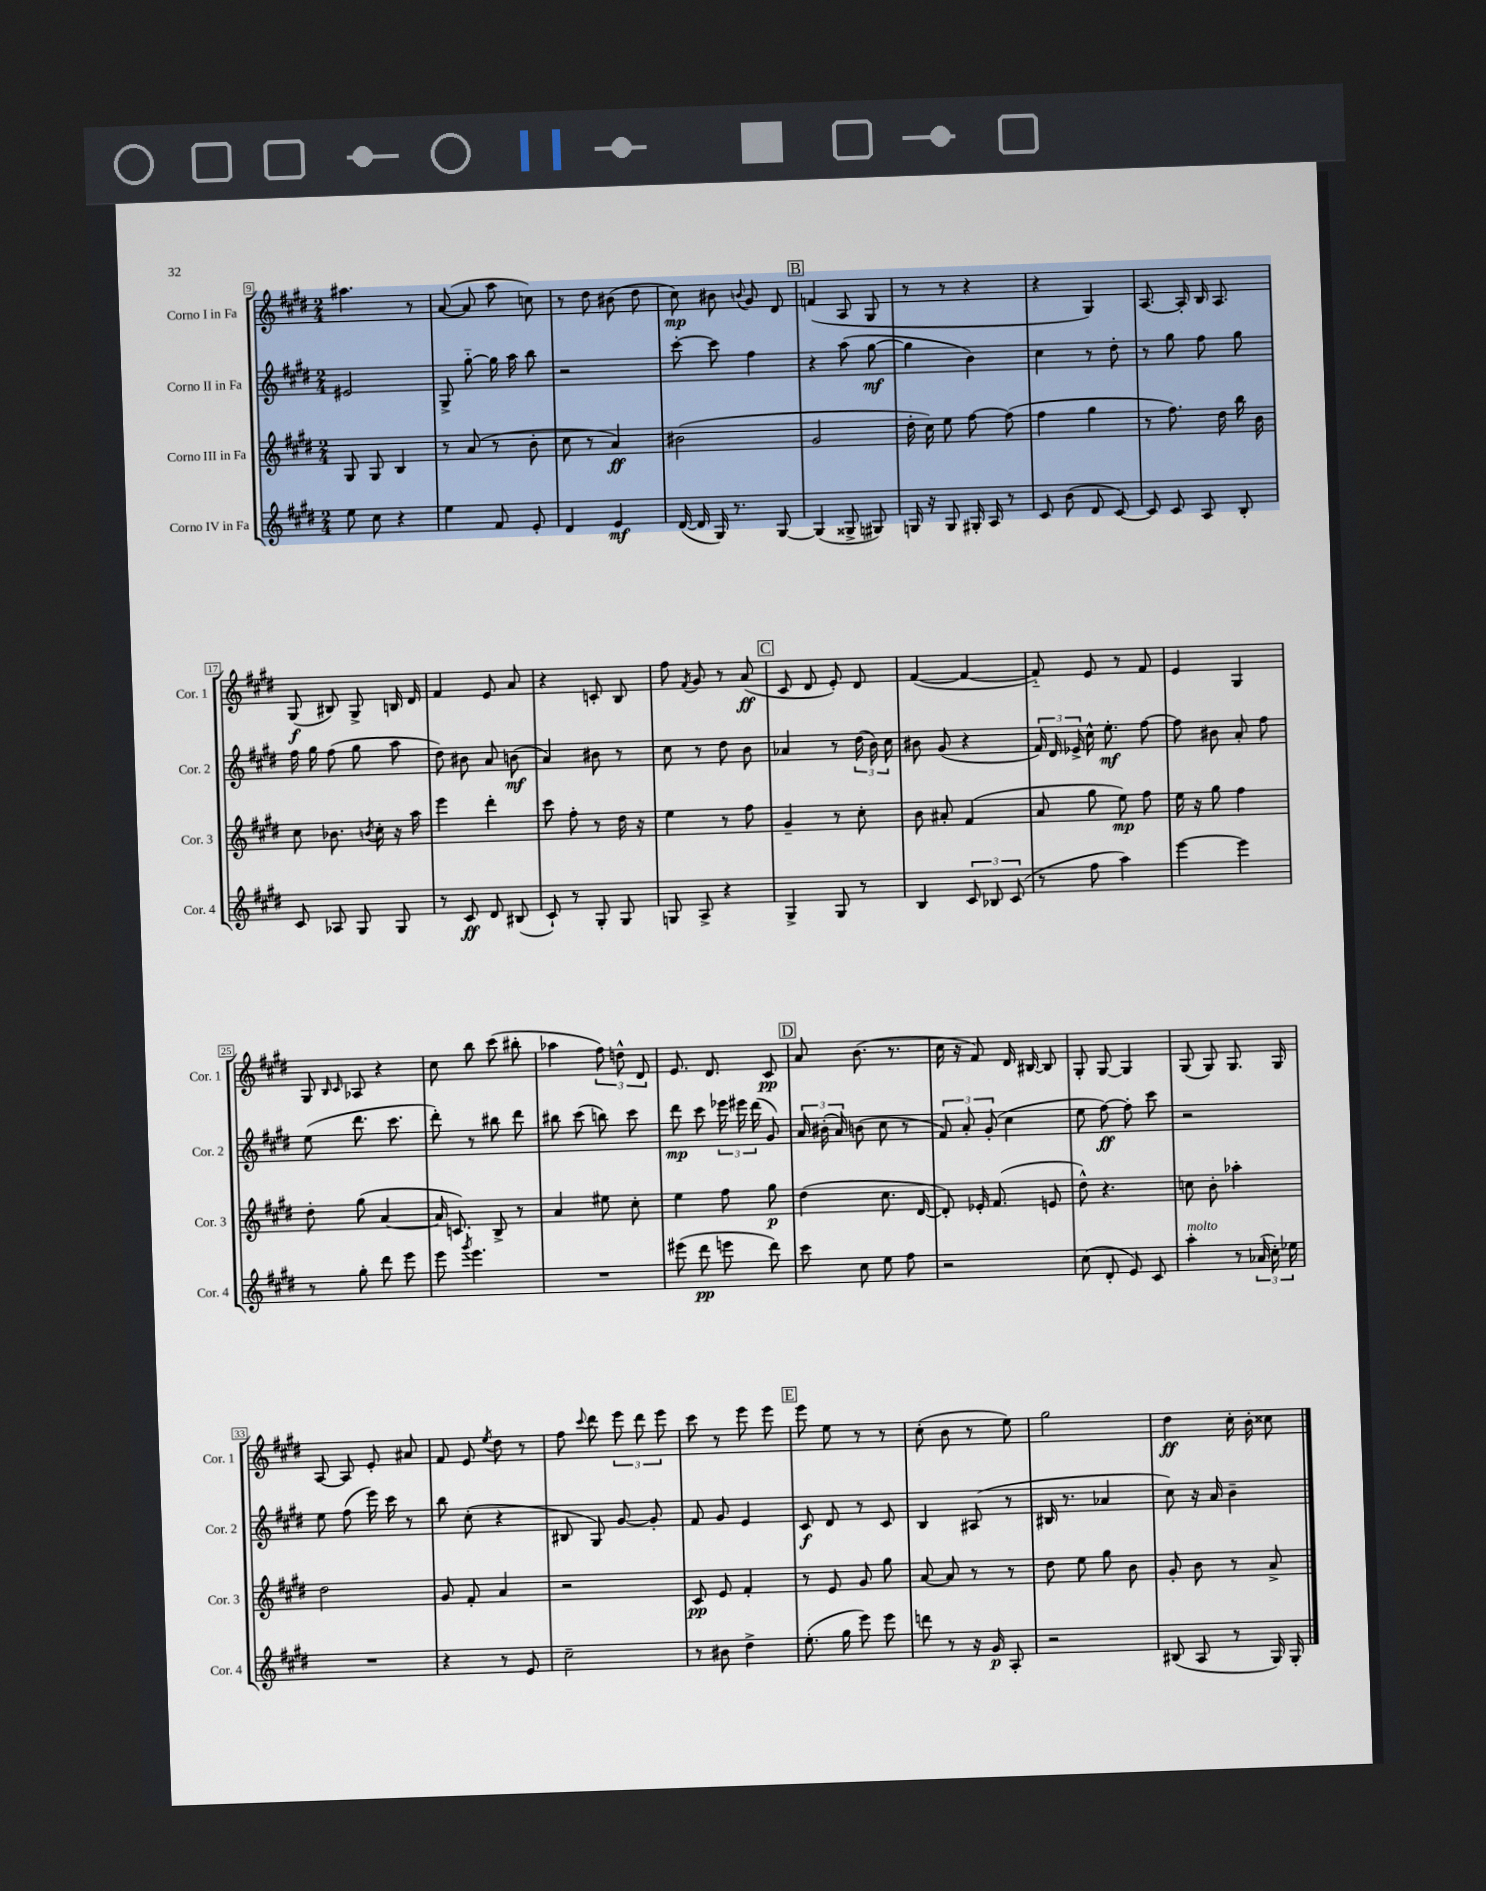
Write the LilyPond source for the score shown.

<<
\new StaffGroup <<
\new Staff = "s0" \with { instrumentName = "Corno I in Fa" shortInstrumentName = "Cor. 1" } {
    \clef treble \key e \major \numericTimeSignature \time 2/4
    \autoBeamOff ais''4. r8 |
    a'8~( a'8 a''8 c''8) |
    r8 dis''8 bis'8( dis''8 |
    cis''8\mp) bis'8 \appoggiatura { b'8 } gis'8 dis'8 |
    \mark \markup { \box "B" } f'4( a8 gis8 |
    r8 r8 r4 |
    r4 gis4) |
    a8.~ a16-. b16 a8. |
    gis8\f( bis8) gis8-> b16 dis'16 |
    fis'4 e'8 a'8 |
    r4 c'8-. b8 |
    fis''8 \acciaccatura { fis'8 } gis'8 r8 a'8\ff( |
    \mark \markup { \box "C" } cis'8 dis'8 e'8-.) dis'8 |
    fis'4~( fis'4~ |
    fis'8-_) e'8 r8 fis'8 |
    e'4 gis4 |
    gis8 \grace { b16 cis'16 } aes8 r4 |
    cis''8 b''8 cis'''8( bis''8-. |
    aes''4 \tuplet 3/2 { fis''8) d''8-^ dis'8 } |
    e'8. dis'8. cis'8\pp |
    \mark \markup { \box "D" } a'8 b'8.( r8. |
    cis''16 r16 fis'8) dis'16 bis16~ bis8 |
    gis8-. gis8~ gis4 |
    gis8( gis8) gis8. gis16 |
    a8~ a8 e'8-. ais'8 |
    fis'8 e'8 \acciaccatura { e''8 } dis''8 r8 |
    fis''8 \appoggiatura { cis'''8 } dis'''8 \tuplet 3/2 { e'''8 dis'''8 e'''8 } |
    cis'''8 r8 e'''8 e'''8 |
    \mark \markup { \box "E" } e'''8 e''8 r8 r8 |
    cis''8-.( b'8 r8 e''8) |
    gis''2 |
    dis''4\ff cis''16-. b'16-. cisis''8 \bar "|." |
}
\new Staff = "s1" \with { instrumentName = "Corno II in Fa" shortInstrumentName = "Cor. 2" } {
    \clef treble \key e \major \numericTimeSignature \time 2/4
    \autoBeamOff eis'2 |
    gis8-> gis''8~-_ gis''16 a''16 b''8 |
    r2 |
    cis'''8~-. cis'''8 fis''4 |
    \mark \markup { \box "B" } r4 a''8( gis''8~\mf |
    gis''4 b'4) |
    cis''4 r8 dis''8-. |
    r8 gis''8 fis''8 gis''8 |
    fis''16 gis''16 fis''8( gis''8 a''8 |
    dis''8) bis'8 a'8 b'8\mf( |
    a'4) bis'8 r8 |
    cis''8 r8 dis''8 b'8 |
    \mark \markup { \box "C" } aes'4 r8 \tuplet 3/2 { dis''16( b'16) cis''16 } |
    bis'8 gis'8( r4 |
    \tuplet 3/2 { fis'16) dis'16 ees'16-> } cis''16-^ e''8.-.\mf fis''8~ |
    fis''8 bis'8 a'8-. fis''8 |
    e''8( dis'''8. cis'''8. |
    dis'''8-.) r8 bis''8 dis'''8 |
    bis''8 cis'''8( b''8) cis'''8 |
    dis'''8\mp cis'''8 \tuplet 3/2 { ees'''16 eis'''16 dis'''16( } gis'8) |
    \mark \markup { \box "D" } \tuplet 3/2 { a'16 bis'16-.( a'16) } b'8( cis''8 r8 |
    \tuplet 3/2 { fis'8) a'8-. gis'8-.( } cis''4 |
    e''8 fis''8~\ff) fis''8-. cis'''8 |
    r2 |
    e''8 fis''8( e'''16) cis'''16 r8 |
    b''8 cis''8-.( r4 |
    bis8 gis8) gis'8~ gis'8-. |
    fis'8 gis'8 e'4 |
    \mark \markup { \box "E" } cis'8\f dis'8 r8 cis'8 |
    b4 ais8( r8 |
    bis16 r8. aes'4 |
    cis''8) r16 a'16 b'4-- \bar "|." |
}
\new Staff = "s2" \with { instrumentName = "Corno III in Fa" shortInstrumentName = "Cor. 3" } {
    \clef treble \key e \major \numericTimeSignature \time 2/4
    \autoBeamOff gis8 gis8 b4 |
    r8 a'8( r8 b'8-. |
    cis''8 r8 a'4\ff) |
    bis'2( |
    \mark \markup { \box "B" } gis'2 |
    dis''16-. cis''16) e''8 fis''8~ fis''8( |
    fis''4 gis''4 |
    r8 fis''8.) dis''16 b''16 b'16 |
    cis''8 bes'8. \acciaccatura { b'8 } cis''16-. r16 a''16 |
    e'''4 dis'''4-. |
    cis'''8 fis''8-. r8 dis''16 r16 |
    e''4 r8 fis''8 |
    \mark \markup { \box "C" } gis'4-- r8 cis''8-. |
    b'8 ais'8-. fis'4( |
    a'8 gis''8 e''8\mp) fis''8 |
    e''16 r16 gis''8 fis''4 |
    dis''8-. gis''8( a'4~ |
    a'16 c'8.) b8-> r8 |
    a'4 eis''8 cis''8-. |
    e''4 fis''8 gis''8\p |
    \mark \markup { \box "D" } dis''4( cis''8. dis'16~ |
    dis'8-.) ees'16-. fis'8.( e'8 |
    dis''8-^) r4. |
    c''8 b'8-. aes''4-. |
    dis''2 |
    gis'8 fis'8-. a'4 |
    r2 |
    cis'8\pp e'8 fis'4-. |
    \mark \markup { \box "E" } r8 e'8 gis'8 gis''8 |
    a'8~ a'8 r8 r8 |
    dis''8 e''8 gis''8 b'8 |
    gis'8-. b'8 r8 a'8-> \bar "|." |
}
\new Staff = "s3" \with { instrumentName = "Corno IV in Fa" shortInstrumentName = "Cor. 4" } {
    \clef treble \key e \major \numericTimeSignature \time 2/4
    \autoBeamOff e''8 cis''8 r4 |
    e''4 fis'8 e'8-. |
    dis'4 e'4\mf |
    dis'16~( dis'16 gis16) r8. gis8~ |
    \mark \markup { \box "B" } gis4( gisis8-> gis8) |
    g16 r16 g8 gis16-. a16 r8 |
    cis'8 b'8( dis'8 cis'8~) |
    cis'8 cis'8 a8 b8-. |
    cis'8 aes8 gis8 gis8 |
    r8 cis'8\ff dis'8 bis8( |
    cis'8-!) r8 gis8-. gis8 |
    g8 a8-> r4 |
    \mark \markup { \box "C" } gis4-> gis8 r8 |
    b4 \tuplet 3/2 { cis'8 bes8 cis'8( } |
    r8 fis''8 a''4) |
    e'''4~ e'''4 |
    r8 gis''8-. dis'''8 e'''8 |
    e'''8 \acciaccatura { gis'''8 } e'''4. |
    R2 |
    eis'''8( dis'''8\pp e'''8 dis'''8) |
    \mark \markup { \box "D" } cis'''8 cis''8 e''8 fis''8 |
    r2 |
    cis''8( dis'8-. e'8) cis'8 |
    a''4-.^\markup { \italic "molto" } r8 \tuplet 3/2 { aes'16( cis''16-.) ees''16 } |
    R2 |
    r4 r8 e'8 |
    cis''2-- |
    r8 bis'8 dis''4-> |
    \mark \markup { \box "E" } e''8.-.( gis''16 e'''8) e'''8 |
    d'''8 r8 r16 gis'16\p a8-. |
    r2 |
    bis8( a8 r8 gis16) gis16-. \bar "|." |
}
>>
>>
